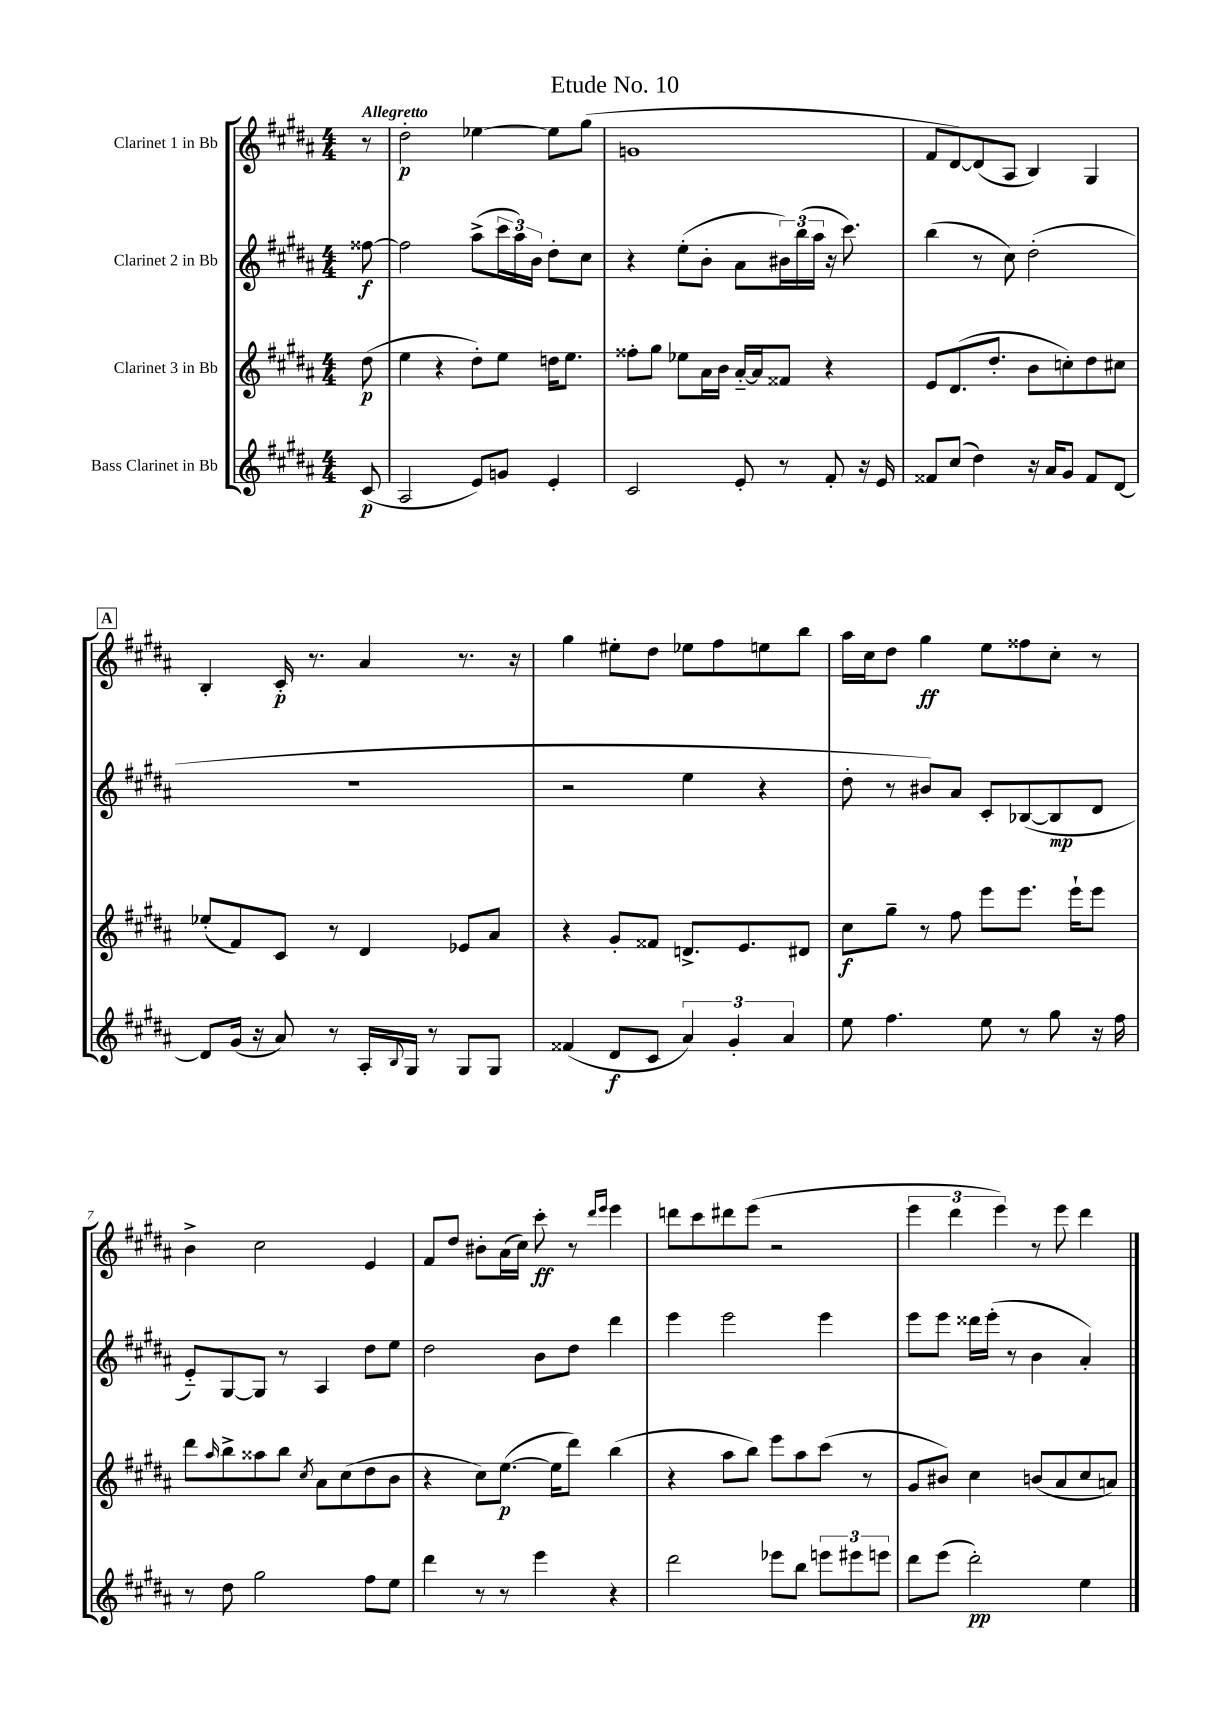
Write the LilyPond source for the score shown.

\header { title = "Etude No. 10" }
<<
\new StaffGroup <<
\new Staff = "s0" \with { instrumentName = "Clarinet 1 in Bb" } {
    \clef treble \key b \major \numericTimeSignature \time 4/4 \partial 8 \tempo "Allegretto"
    r8 |
    dis''2-.\p ees''4~ ees''8 gis''8( |
    g'1 |
    fis'8 dis'8~) dis'8( ais8 b4) gis4 |
    \mark \markup { \box "A" } b4-. cis'16-.\p r8. ais'4 r8. r16 |
    gis''4 eis''8-. dis''8 ees''8 fis''8 e''8 b''8 |
    ais''16 cis''16 dis''8 gis''4\ff e''8 fisis''8 cis''8-. r8 |
    b'4-> cis''2 e'4 |
    fis'8 dis''8 bis'8-. ais'16( cis''16) cis'''8-.\ff r8 \grace { dis'''16 e'''16 } e'''4 |
    d'''8 cis'''8 dis'''8 e'''8( r2 |
    \tuplet 3/2 { e'''4 dis'''4 e'''4) } r8 e'''8 dis'''4 \bar "|." |
}
\new Staff = "s1" \with { instrumentName = "Clarinet 2 in Bb" } {
    \clef treble \key b \major \numericTimeSignature \time 4/4 \partial 8
    fisis''8~\f |
    fisis''2 ais''8->( \tuplet 3/2 { cis'''16 ais''16) b'16 } dis''8-. cis''8 |
    r4 e''8-.( b'8-. ais'8 \tuplet 3/2 { bis'16) b''16( ais''16 } r16 cis'''8.) |
    b''4( r8 cis''8) dis''2-.( |
    \mark \markup { \box "A" } r1 |
    r2 e''4 r4 |
    dis''8-. r8 bis'8) ais'8 cis'8-. bes8~( bes8\mp dis'8 |
    e'8-_) gis8~ gis8 r8 ais4 dis''8 e''8 |
    dis''2 b'8 dis''8 dis'''4 |
    e'''4 e'''2 e'''4 |
    e'''8 e'''8 disis'''16 e'''16-.( r8 b'4 ais'4-.) \bar "|." |
}
\new Staff = "s2" \with { instrumentName = "Clarinet 3 in Bb" } {
    \clef treble \key b \major \numericTimeSignature \time 4/4 \partial 8
    dis''8\p( |
    e''4 r4 dis''8-.) e''8 d''16 e''8. |
    fisis''8-. gis''8 ees''8 ais'16 b'16 ais'16~-_ ais'16 fisis'8 r4 |
    e'8 dis'8.( dis''8.-. b'8 c''8-.) dis''8 cis''8 |
    \mark \markup { \box "A" } ees''8-.( fis'8) cis'8 r8 dis'4 ees'8 ais'8 |
    r4 gis'8-. fisis'8 d'8.-> e'8. dis'8 |
    cis''8\f gis''8-- r8 fis''8 e'''8 e'''8. e'''16-! e'''8 |
    dis'''8 \grace { ais''16 } b''8-> aisis''8 b''8 \acciaccatura { cis''8 } ais'8 cis''8( dis''8 b'8 |
    r4 cis''8) e''8.~\p( e''16 dis'''8) b''4( |
    r4 ais''8 b''8) e'''8 ais''8 cis'''8( r8 |
    gis'8 bis'8) cis''4 b'8( ais'8 cis''8 a'8) \bar "|." |
}
\new Staff = "s3" \with { instrumentName = "Bass Clarinet in Bb" } {
    \clef treble \key b \major \numericTimeSignature \time 4/4 \partial 8
    cis'8\p( |
    ais2 e'8) g'8 e'4-. |
    cis'2 e'8-. r8 fis'8-. r16 e'16 |
    fisis'8 cis''8( dis''4) r16 ais'16 gis'8 fisis'8 dis'8~ |
    \mark \markup { \box "A" } dis'8 gis'16( r16 ais'8) r8 ais16-. \appoggiatura { b8 } gis16 r8 gis8 gis8 |
    fisis'4( dis'8\f cis'8 \tuplet 3/2 { ais'4) gis'4-. ais'4 } |
    e''8 fis''4. e''8 r8 gis''8 r16 fis''16 |
    r8 dis''8 gis''2 fis''8 e''8 |
    dis'''4 r8 r8 e'''4 r4 |
    dis'''2 ees'''8 b''8 \tuplet 3/2 { e'''8 eis'''8 e'''8 } |
    dis'''8 e'''8( dis'''2-.\pp) e''4 \bar "|." |
}
>>
>>
